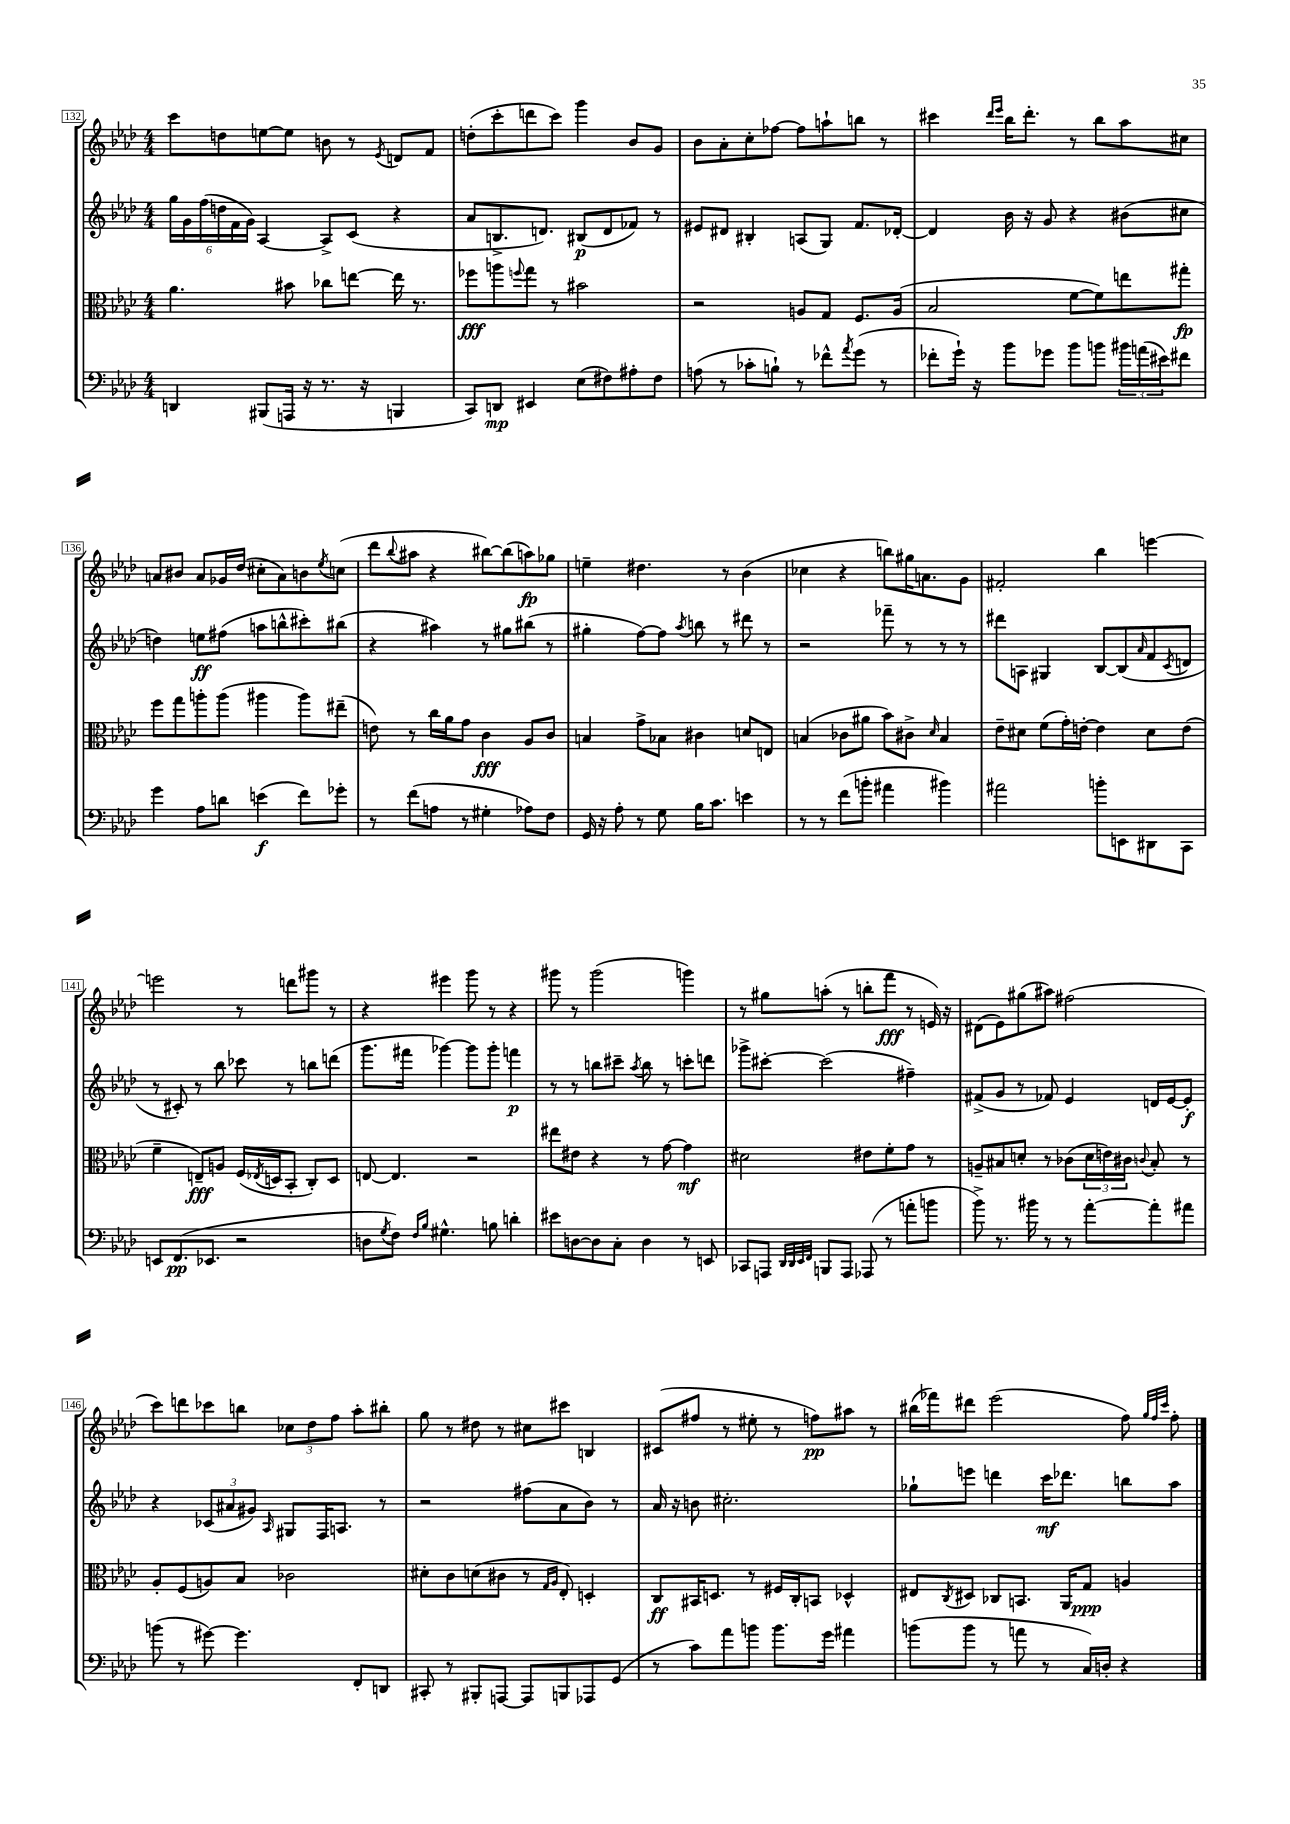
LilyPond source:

<<
\new StaffGroup <<
\new Staff = "s0" {
    \clef treble \key aes \major \numericTimeSignature \time 4/4
    c'''8 d''8 e''8~ e''8 b'8 r8 \acciaccatura { ees'8 } d'8 f'8 |
    d''8-.( c'''8-. d'''8 c'''8) g'''4 bes'8 g'8 |
    bes'8 aes'8-. c''8-. fes''8~ fes''8 a''8-! b''8 r8 |
    cis'''4 \grace { des'''16 ees'''16 } bes''16 des'''8.-. r8 bes''8 aes''8 cis''8 |
    a'8 bis'8 a'8 ges'16 des''16( cis''8-. a'8) b'8 \acciaccatura { ees''8 } c''8( |
    des'''8 \appoggiatura { bes''8 } ais''8 r4 bis''8~) bis''8( a''8\fp) ges''8 |
    e''4-- dis''4. r8 bes'4( |
    ces''4 r4 b''8) gis''16 a'8. g'8 |
    fis'2-. bes''4 e'''4~ |
    e'''2 r8 d'''8 gis'''8 r8 |
    r4 eis'''4 g'''8 r8 r4 |
    gis'''8 r8 gis'''2( g'''4) |
    r8 gis''8 a''8-.( r8 b''8-. f'''8\fff r8 e'16) r16 |
    dis'8( ees'8) gis''8( ais''8) fis''2( |
    c'''8) d'''8 ces'''8 b''8 \tuplet 3/2 { ces''8 des''8 f''8 } aes''8-. bis''8-. |
    g''8 r8 dis''8 r8 cis''8 cis'''8 b4 |
    cis'8( fis''8 r8 eis''8-. r8 f''8\pp) ais''8 r8 |
    bis''16( fes'''16) dis'''8 ees'''2( f''8) \grace { g''32 f''32 c'''32 } f''8-. \bar "|." |
}
\new Staff = "s1" {
    \clef treble \key aes \major \numericTimeSignature \time 4/4
    \tuplet 6/4 { g''16 g'16 f''16( d''16 f'16 g'16) } aes4~ aes8-> c'8( r4 |
    aes'8 b8.-> d'8.) bis8\p( d'8 fes'8) r8 |
    eis'8 dis'8 bis4-. a8( g8) f'8. des'16~-. |
    des'4 bes'16 r16 g'8 r4 bis'8( cis''8 |
    d''4) e''8\ff fis''8( a''8 b''8-^ cis'''8-.) bis''8( |
    r4 ais''4) r8 gis''8 bis''8( r8 |
    gis''4-. f''8~) f''8 \acciaccatura { aes''8 } b''8 r8 dis'''8 r8 |
    r2 fes'''8-- r8 r8 r8 |
    dis'''8 a8 gis4 bes8~ bes8( \grace { aes'16 } f'8 \acciaccatura { c'8 } d'8 |
    r8 cis'8-.) r8 bes''8 ces'''8 r8 b''8 d'''8( |
    g'''8. fis'''16 ges'''4~) ges'''8 ges'''8-. f'''4\p |
    r8 r8 b''8 cis'''8-- \acciaccatura { aes''8 } b''8 r8 c'''8-. d'''8 |
    ges'''8-> cis'''8~-. cis'''2( fis''4--) |
    fis'8->( g'8 r8 fes'8) ees'4 d'16 ees'16~ ees'8-.\f |
    r4 \tuplet 3/2 { ces'8( ais'8 gis'8) } \grace { aes16 } gis8 f16 a8. r8 |
    r2 fis''8( aes'8 bes'8) r8 |
    aes'16 r16 b'8 cis''2.-. |
    ges''8-! e'''8 d'''4 c'''16\mf des'''8. b''8 aes''8 \bar "|." |
}
\new Staff = "s2" {
    \clef alto \key aes \major \numericTimeSignature \time 4/4
    aes'4. bis'8 ces''8 e''8~ e''16 r8. |
    fes''8\fff a''8 \appoggiatura { f''8 } g''8 r8 bis'2 |
    r2 a8 g8 f8. a16( |
    bes2 f'8~ f'8) e''8 gis''8-.\fp |
    f''8 g''8 a''8-. a''8( ais''4 ais''8) eis''8--( |
    e'8) r8 c''16 aes'16 g'8 c'4\fff aes8 c'8 |
    b4 g'8-> bes8 cis'4 d'8 e8 |
    b4( ces'8 ais'8 bes'8) cis'8-> \grace { des'16 } b4 |
    ees'8-- dis'8 f'8( g'16-.) e'16~-. e'4 dis'8 e'8( |
    f'4-- e8--\fff) a8 f16( \acciaccatura { ees8 } d16 bes,8-. c8-.) d8 |
    e8~ e4. r2 |
    eis''8 eis'8 r4 r8 g'8~ g'4\mf |
    dis'2 eis'8 f'8-. g'8 r8 |
    a8-- bis8 d'8-. r8 ces'8( \tuplet 3/2 { d'16 e'16) cis'16 } \appoggiatura { c'8 } bis8-. r8 |
    aes8-. f8( a8) bes8 ces'2 |
    dis'8-. c'8 d'8( cis'8 r8 \grace { g16 aes16 } ees8-.) d4-. |
    c8\ff bis,16 d8. r8 fis16 c16-. b,8 des4-^ |
    eis8 \acciaccatura { c8 } dis8 ces8 b,8. aes,16 g8\ppp a4 \bar "|." |
}
\new Staff = "s3" {
    \clef bass \key aes \major \numericTimeSignature \time 4/4
    d,4 bis,,8( a,,16 r16 r8. r16 b,,4 |
    c,8) d,8\mp eis,4 ees8( fis8) ais8-. fis8 |
    a8( r8 ces'8-. b8-!) r8 fes'8-^ \acciaccatura { aes'8 } g'8( r8 |
    fes'8-. g'16-!) r16 bes'8 ges'8 bes'8 b'8 \tuplet 3/2 { bis'16 a'16( eis'16) } fis'8 |
    g'4 aes8 d'8 e'4\f( f'8) ges'8-. |
    r8 f'8( a8 r8 gis4-. aes8) f8 |
    g,16 r16 aes8-. r8 g8 bes16 c'8. e'4 |
    r8 r8 f'8( b'8-. ais'4 bis'4) |
    ais'2 b'8-. e,8 dis,8 c,8 |
    e,8 f,8.\pp( ees,8. r2 |
    d8 \acciaccatura { g8 } f8) \grace { f16 bes16 } gis4.-^ b8 d'4-. |
    eis'8 d8~ d8 c8-. d4 r8 e,8 |
    ces,8 a,,8 \grace { des,32 des,32 ees,32 f,32 } b,,8 a,,8 aes,,8( r8 a'8-. b'8 |
    bes'8->) r8. bis'16 r8 r8 aes'8~-. aes'8-. ais'8 |
    b'8( r8 gis'8~) gis'4. f,8-. d,8 |
    cis,8-. r8 bis,,8-. a,,8~ a,,8 b,,8 aes,,8 g,8( |
    r8 c'8) aes'8 b'8 b'8. g'16 ais'4 |
    b'8( b'8 r8 a'8 r8 c16) d16-. r4 \bar "|." |
}
>>
>>
\layout { \context { \Score currentBarNumber = #132 \override BarNumber.stencil = #(make-stencil-boxer 0.1 0.3 ly:text-interface::print) } }
